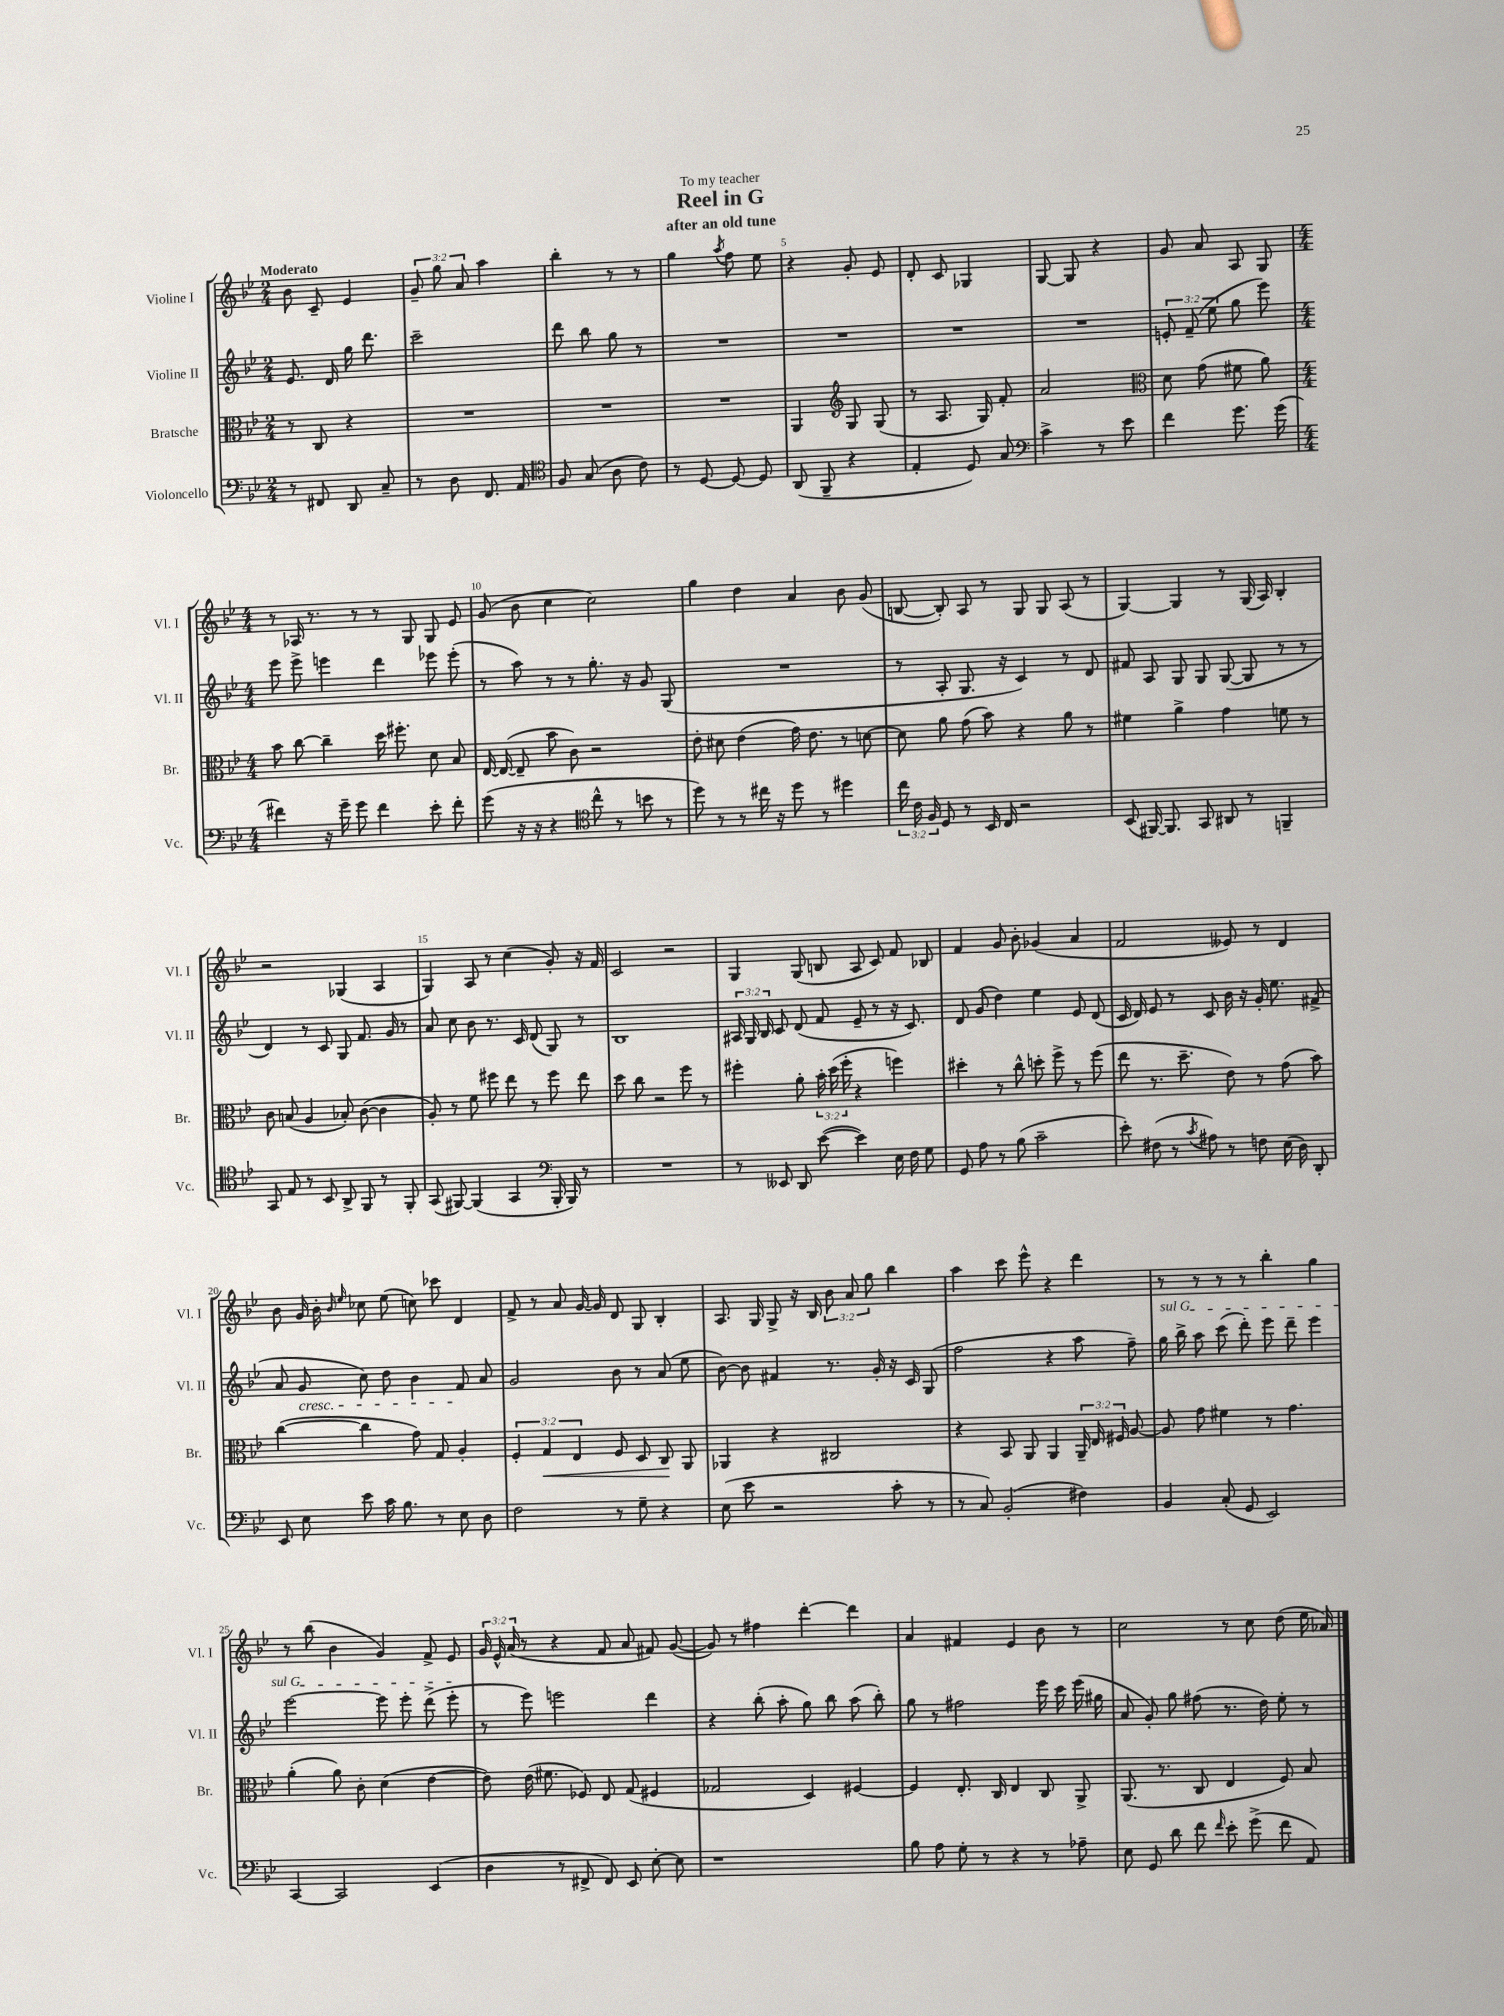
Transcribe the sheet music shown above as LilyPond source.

\header { title = "Reel in G" subtitle = "after an old tune" dedication = "To my teacher" }
<<
\new StaffGroup <<
\new Staff = "s0" \with { instrumentName = "Violine I" shortInstrumentName = "Vl. I" } {
    \clef treble \key bes \major \numericTimeSignature \time 2/4 \override Staff.TupletNumber.text = #tuplet-number::calc-fraction-text \tempo "Moderato"
    \autoBeamOff bes'8 c'8-- ees'4 |
    \tuplet 3/2 { g'8-- g''8 a'8 } a''4 |
    bes''4-. r8 r8 |
    g''4 \acciaccatura { a''8 } f''8 ees''8 |
    r4 g'8-. ees'8 |
    d'8-. c'8 ges4 |
    g8~ g8 r4 |
    g'8 a'8 a8 g8 |
    \numericTimeSignature \time 4/4 r8 aes16 r8. r8 r8 g8 g8 ees'8 |
    g'8( bes'8 c''4 c''2) |
    g''4 d''4 a'4 bes'8 g'8( |
    b8~ b8-.) a8 r8 g8 g8 a8( r8 |
    g4~) g4 r8 g16( a16) bes4-. |
    r2 ges4( a4 |
    g4) a8 r8 c''4( g'8-.) r16 f'16 |
    c'2 r2 |
    g4 g8( b8 a8 c'8) f'8 bes8 |
    f'4 g'8 bes'8-. ges'4( a'4 |
    f'2 eeses'8) r8 d'4 |
    bes'8 g'16 bes'16-. \grace { bes'16 ees''16 } ces''8 ees''8( c''8) ces'''8 d'4 |
    f'8-> r8 a'8 g'16~ g'16 d'8 g8 bes4-. |
    a8. g16 g8-> r16 bes16 \tuplet 3/2 { bes'8 a'8 g''8 } bes''4 |
    a''4 c'''8 ees'''8-^ r4 d'''4 |
    r8 r8 r8 r8 bes''4-. g''4 |
    r8 bes''8( bes'4 g'4) f'8-> ees'8 |
    \tuplet 3/2 { g'16 ees'16-^ a'16( } r8 r4 f'8 a'8 fis'8) g'8~( |
    g'8) r8 fis''4 d'''4~-. d'''4 |
    a'4 fis'4 ees'4 bes'8 r8 |
    c''2 r8 c''8 d''8( ees''16 aes'16) \bar "|." |
}
\new Staff = "s1" \with { instrumentName = "Violine II" shortInstrumentName = "Vl. II" } {
    \clef treble \key bes \major \numericTimeSignature \time 2/4 \override Staff.TupletNumber.text = #tuplet-number::calc-fraction-text
    \autoBeamOff ees'8. d'16 g''16 d'''8. |
    c'''2-- |
    d'''8 bes''8 g''8 r8 |
    R2 |
    R2 |
    R2 |
    R2 |
    \tuplet 3/2 { e'8-. f'8--( ees''8 } g''8 ees'''8) |
    \numericTimeSignature \time 4/4 ees'''8 ees'''8-> e'''4 d'''4 ees'''8 ees'''8-.( |
    r8 a''8) r8 r8 g''8.-. r16 g'8 g8( |
    R1 |
    r8 a8-. g8. r16 c'4) r8 d'8 |
    fis'8 a8 g8 g8 g8~( g8 r8 r8 |
    d'4) r8 c'8 g8 f'8. g'16 r8 |
    a'8 c''8 bes'8 r8. c'16 d'8( g8) r8 |
    bes1 |
    \tuplet 3/2 { ais16 g16 bes16 } c'8 d'8( f'8 ees'8-- r8 r16 c'8.) |
    d'8 g'8( d''4) ees''4 ees'8 d'8( |
    c'16 d'16) ees'8 r8 c'8 bes'16 r16 g'16-. ees''8. fis'8->( |
    a'8 g'8\cresc c''8) d''8 bes'4 f'8\! a'8 |
    g'2 bes'8 r8 a'8( ees''8 |
    bes'8~) bes'8 fis'4 r8. g'16-. r16 c'16 g8( |
    f''2 r4 a''8 f''8--) |
    \once \override TextSpanner.bound-details.left.text = \markup { \italic "sul G" } g''16\startTextSpan bes''16-> a''8 c'''8( d'''8-.) ees'''8 d'''8-- ees'''4 |
    ees'''2~ ees'''8 ees'''8-. d'''8->( ees'''8-.\stopTextSpan |
    r8 ees'''8) e'''2 d'''4 |
    r4 bes''8-.( a''8-. g''8) bes''8 a''8( bes''8-.) |
    g''8 r8 fis''2 ees'''16 c'''16 ees'''16( gis''16 |
    a'8 g'8-.) g''8 fis''8( r8. d''16) ees''8-. r8 \bar "|." |
}
\new Staff = "s2" \with { instrumentName = "Bratsche" shortInstrumentName = "Br." } {
    \clef alto \key bes \major \numericTimeSignature \time 2/4 \override Staff.TupletNumber.text = #tuplet-number::calc-fraction-text
    \autoBeamOff r8 c8 r4 |
    R2 |
    R2 |
    R2 |
    a,4 \clef treble g8 g8( |
    r8 a8. g16) f'8-. |
    a'2 |
    \clef alto d'8 g'8( fis'8 a'8) |
    \numericTimeSignature \time 4/4 bes'8 c''8~ c''4-- d''16 fis''8.-. d'8 bes8 |
    ees16~ ees16~( ees8-- bes'8 c'8) r2 |
    ees'8-. dis'8 ees'4( g'16) ees'8. r8 d'8~ |
    d'8 a'8 g'8( bes'8) r4 a'8 r8 |
    fis'4 a'4-> g'4 f'8 r8 |
    c'8 b8( a4 bes8-.) c'8~( c'4 |
    a8-.) r8 f'8 fis''8 ees''8 r8 fis''8 ees''8 |
    d''8 c''8 r2 f''8 r8 |
    fis''4-. a'8-. \tuplet 3/2 { bes'16-. d''16( fis''16-. } r4 f''4) |
    dis''4-. r8 c''8-^ d''8-. f''8-> r8 f''8( |
    ees''8 r8. d''8.-- ees'8) r8 g'8( bes'8) |
    c''4~( c''4 g'8) g8 a4-. |
    \tuplet 3/2 { f4-. g4\< ees4 } f8 d8 c8\! a,8 |
    aes,4 r4 cis2 |
    r4 bes,8 a,8 a,4 \tuplet 3/2 { a,16-- ees16 fis16 } a8~ |
    a8 g'8 fis'4 r8 g'4. |
    a'4-.( a'8) c'8-. d'4( ees'4~ |
    ees'8) ees'16( fis'8. fes8) ees8 g8( fis4 |
    ges2 d4) fis4~ |
    fis4 ees8.-. c16 ees4 c8 a,8-> |
    a,8.( r8. c8 ees4 f8) bes8 \bar "|." |
}
\new Staff = "s3" \with { instrumentName = "Violoncello" shortInstrumentName = "Vc." } {
    \clef bass \key bes \major \numericTimeSignature \time 2/4 \override Staff.TupletNumber.text = #tuplet-number::calc-fraction-text
    \autoBeamOff r8 fis,8 d,8 c8-- |
    r8 d8 f,8. a,16 |
    \clef tenor f8 g8( a8 c'8) |
    r8 d8~ d8~ d8 |
    a,8( f,8-- r4 |
    ees4-. d8) g8 |
    \clef bass c'4-> r8 ees'8 |
    f'4 g'8. g'16( |
    \numericTimeSignature \time 4/4 fis'4) r16 g'16-- g'8 fis'4 ees'8-. fis'8-. |
    g'8( r16 r16 r4 \clef tenor c''8-^ r8 b'8 r8 |
    d''8) r8 r8 cis''16 r16 d''8 r8 dis''4 |
    \tuplet 3/2 { c''16 c'16 f16 } d8 r8 bes,16 c16 r2 |
    bes,8( fis,16~) fis,8. g,8 ais,8 r8 f,4-- |
    g,8 ees8 r8 bes,8 a,8-> f,8 r8 f,8-. |
    g,8( fis,8~) fis,4( g,4 \clef bass bes,,16-. bes,,16) r8 |
    R1 |
    r8 eeses,8 d,8 ees'8~( ees'4) ees16 f16 g8 |
    g,8 a8 r8 bes8( c'2-- |
    ees'8-.) fis8( r8 \acciaccatura { c'8 } ais8) r8 f8 ees16( d16) d,8-. |
    ees,8 ees8 ees'8 c'16 bes8. r8 ees8 d8 |
    f2 r8 g8-- r4 |
    ees8( ees'8 r2 c'8-. r8 |
    r8 c8) bes,2-.( fis4) |
    bes,4 c8-.( g,8 ees,2) |
    c,4~ c,2 ees,4( |
    d4 r8 fis,8-> fis,8) ees,8 ees8~-. ees8 |
    r1 |
    bes8 a8 g8-. r8 r4 r8 aes8-- |
    ees8 g,8 d'8 f'8 \grace { f'16 } ees'8-. g'8->( f'8 a,8) \bar "|." |
}
>>
>>
\layout { \context { \Score \override BarNumber.break-visibility = ##(#f #t #t) barNumberVisibility = #(every-nth-bar-number-visible 5) } }
